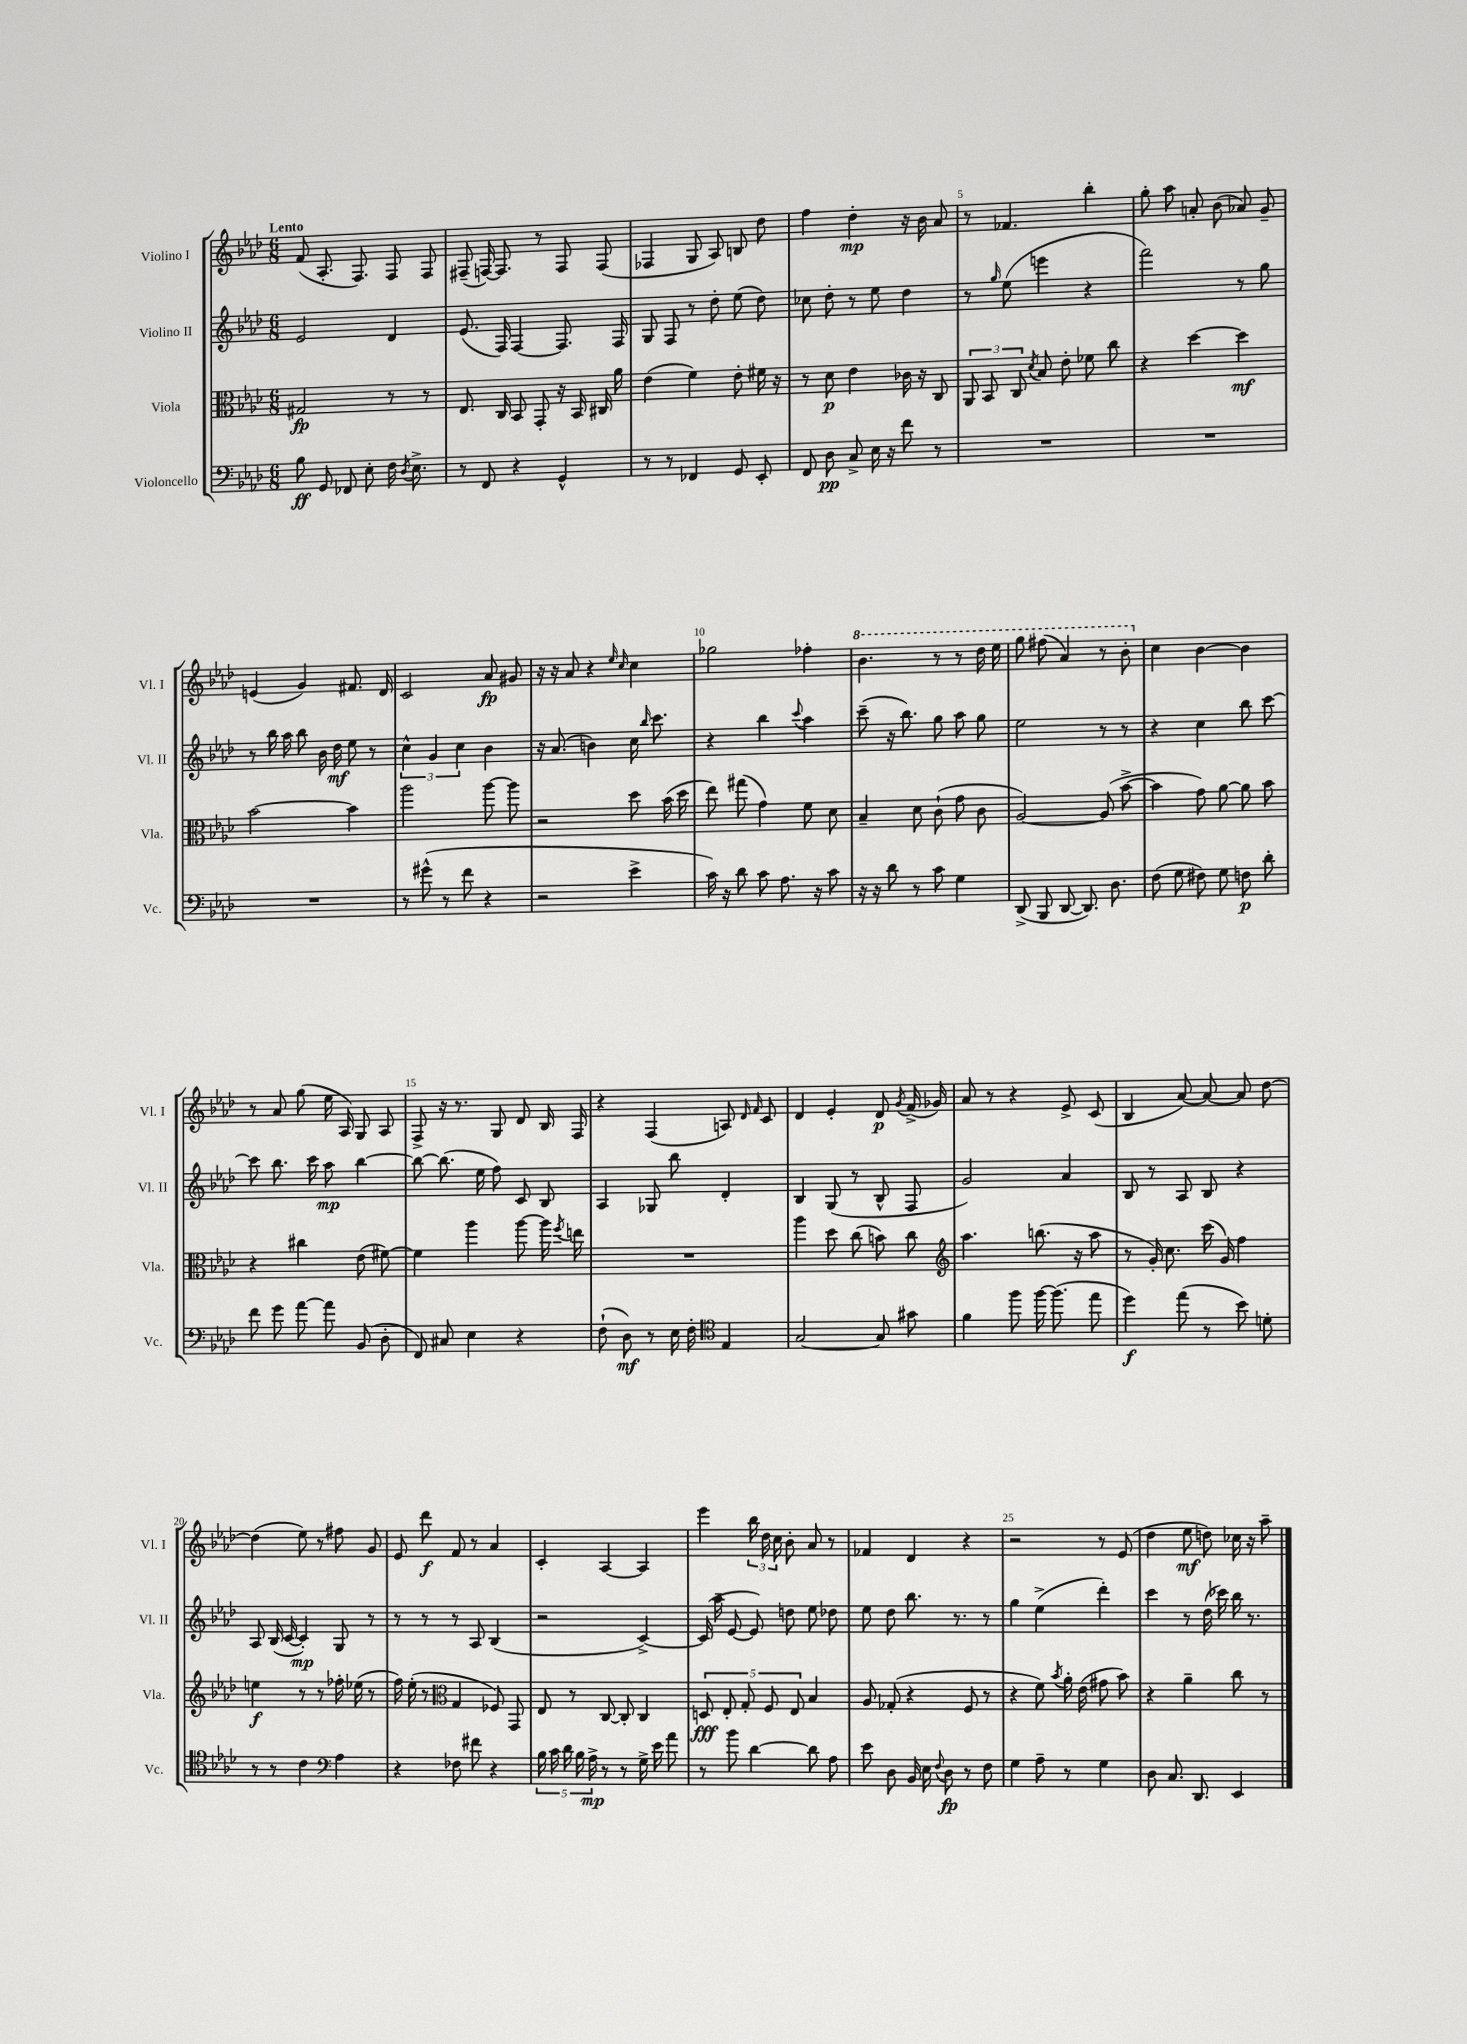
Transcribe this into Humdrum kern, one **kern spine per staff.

**kern	**kern	**kern	**kern
*staff4	*staff3	*staff2	*staff1
*clefF4	*clefC3	*clefG2	*clefG2
*k[b-e-a-d-]	*k[b-e-a-d-]	*k[b-e-a-d-]	*k[b-e-a-d-]
*M6/8	*M6/8	*M6/8	*M6/8
8B-	2G#	2e-	(8f
8GG	.	.	8.A-'
8FF-	.	.	.
.	.	.	8.F)
8E-'	.	.	.
16F	8r	4d-	8F
8qD-	.	.	.
8.E-^	.	.	.
.	8r	.	8F
=	=	=	=
8r	8.E-	(8.e-	(8F#~
8FF	.	.	[16F)
.	16C	16F)	8.F]
4r	8BB-	[4F	.
.	8GG'	.	8r
4GG^^	16r	8.F]	8F
.	16BB-	.	.
.	16C#	.	(8F
.	16a-	16F	.
=	=	=	=
8r	(4e-	8G	4F-
8r	.	8F	.
4FF-	4f)	8r	8G
.	.	8dd-'	8A-)
8GG	8e-'	(8ee-	8B
8EE-'	16f#	8dd-)	8dd-
.	16r	.	.
=	=	=	=
8FF	8r	8cc-	4ff
8D-	8d-	8dd-'	.
8C^	4e-	8r	4dd-'
16E-	.	8ee-	.
16r	.	.	.
8f	16c-	4dd-	16r
.	16r	.	16b-
8r	8C	.	8a-
=	=	=	=
2.r	12AA-	8r	8r
.	12BB-	.	.
.	.	16qqgg	.
.	.	(8ee-	4.f-
.	12C	.	.
.	8qd-	.	.
.	8B-	4eee	.
.	8e-'	.	.
.	8f-	4r	4bb-'
.	8cc	.	.
=	=	=	=
2.r	4r	2fff)	8gg'
.	.	.	8aa-
.	[4dd-	.	8a'
.	.	.	(8b-
.	4dd-]	8r	8a-)
.	.	8gg	8g~
=	=	=	=
2.r	[2b-	8r	(4e
.	.	16bb-	.
.	.	16aa-	.
.	.	8bb-	4g)
.	.	16b-	.
.	.	16dd-	.
.	4b-]	8ee-	8.f#
.	.	8r	.
.	.	.	16d-
=	=	=	=
8r	2aa-	6cc^^	2c
(8g#^^	.	.	.
.	.	6g	.
8r	.	.	.
.	.	6cc	.
8f	.	.	.
4r	[8aa-	4b-	8a-
.	8aa-]	.	8g#
=	=	=	=
2r	2r	16r	16r
.	.	(8.a-	16r
.	.	.	8a-
.	.	4b)	4r
.	.	.	16qqee-
.	.	.	16qqcc
4e-^	8dd-	16cc	4cc
.	.	16qqbb-	.
.	.	8.ccc	.
.	(16b-	.	.
.	16dd-	.	.
=	=	=	=
16c)	8ee-)	4r	2gg-
16r	.	.	.
8d-	(8gg#	.	.
8c	4g)	4bb-	.
8.A-	.	.	.
.	.	8qqccc	.
.	8f	4aa-	4ff-'
16r	.	.	.
8c	8d-	.	.
=	=	=	=
16r	4B-~	(8ccc~	4.bb-
16r	.	.	.
8d-	.	16r	.
.	.	8.bb-)	.
8r	8d-	.	.
8c	(8c`	8gg	8r
4G	8g	8aa-	8r
.	8c	8gg	16ddd-
.	.	.	16eee-
=	=	=	=
(8DD-^	[2A-)	2ee-	8ggg
8BBB-	.	.	(8fff#
[8DD-	.	.	4aa-)
8.DD-])	.	.	.
.	(8A-]	8r	8r
8.D-	.	.	.
.	[8b-^	8r	8bb-'
=	=	=	=
(8F	4b-]	4r	4cc
8G	.	.	.
8F#)	8g)	4cc	[4b-
8G	[8a-	.	.
8F	8a-]	8bb-	4b-]
8d-'	8b-	[8ccc	.
=	=	=	=
8f	4r	8ccc]	8r
8g	.	8.bb-	8a-
[8a-	4cc#	.	(8gg
.	.	16ccc	.
8a-]	.	8aa-	16ee-
.	.	.	16A-)
(8BB-	(8e-	[4bb-	8G
8D-'	[8f#)	.	8A-
=	=	=	=
8FF)	4f#]	8bb-_	8F^
8C#	.	(8.bb-]	16r
.	.	.	8.r
4E-	4aa-	.	.
.	.	16ee-	.
.	.	8ff)	8G
4r	[8aa-	8c	8d-
.	16aa-]	8B-	16B-
.	8qff	.	.
.	16ee	.	16F
=	=	=	=
(8F`	2.r	4A-	4r
8D-)	.	.	.
8r	.	8G-	(4F
16E-	.	8bb-	.
16F'	.	.	.
*clefC4	*	*	*
4E-	.	4d-'	8A)
.	.	.	16qqd-
.	.	.	16qqf
.	.	.	8c
=	=	=	=
[2G	4aa-	4B-	4d-
.	8dd-	(8G	4e-'
.	(8cc	8r	.
8G]	8b)	8B-^^	8d-
.	.	.	8qg
8g#	8cc	8F	(16f^
.	.	.	16g-)
=	=	=	=
*	*clefG2	*	*
4f	4.aa-	2g)	8a-
.	.	.	8r
8ff	.	.	4r
[16ff	(8.bb	.	.
(8.ff]	.	.	.
.	.	4a-	8e-^
.	16r	.	.
8ee-	8aa-	.	(8c
=	=	=	=
4dd-)	8r	8B-	4B-
.	16g')	8r	.
.	8.cc	.	.
(8ee-	.	8A-	[8a-)
8r	(16ccc	8B-	8a-_
.	16g)	.	.
8b-)	4ff	4r	8a-]
8d'	.	.	[8dd-
=	=	=	=
8r	4ee	8A-	(4dd-]
8r	.	(16B-	.
.	.	[16c	.
4c	8r	4c'])	8ee-)
.	8r	.	8r
*clefF4	*	*	*
4A-	16ff-'	8G	8ff#
.	(16ee-	.	.
.	8r	8r	8g
=	=	=	=
4r	16ff)	8r	8e-
.	(16ee-'	.	.
.	8r	8r	8ddd-
*	*clefC3	*	*
8F-	4G	8r	8f
8f#	.	8A-	8r
4r	8F-)	(4B-	4a-
.	8GG	.	.
=	=	=	=
20B-	8E-	2r	4c'
20c	.	.	.
20d-	.	.	.
.	8r	.	.
20B-	.	.	.
20A-^	.	.	.
8r	[8C	.	[4A-
8r	8C']	.	.
16G^	4C	[4c^)	4A-]
16e-	.	.	.
8a-	.	.	.
=	=	=	=
8r	10D	(16c]	4eee-
.	.	16aa-~	.
.	10E-'	.	.
8b-	.	[8e-	.
.	10G'	.	.
[4d-	.	8e-])	24bb-
.	.	.	24dd-
.	10F	.	.
.	.	.	24cc
.	.	8dd	8b-'
.	10E-	.	.
8d-]	4B-	8ee-	8a-
8A-	.	8dd-	8r
=	=	=	=
8e-	8A-	8ee-	4f-
8D-	(8G-'	8dd-	.
16BB-	4r	8.bb-	4d-
16E-	.	.	.
8qqF	.	.	.
8D-	.	.	.
.	.	8.r	.
8r	8F	.	4r
8F	8r	8r	.
=	=	=	=
4G	4r	4gg	2r
8A-~	8f)	(4ee-^	.
.	8qb-	.	.
8r	16a-'	.	.
.	(16e-	.	.
4G	8g#	4ddd-')	8r
.	8b-)	.	(8e-
=	=	=	=
8D-	4r	4ccc	4dd-
8.C	.	.	.
.	4a-~	8r	8ee-
8.DD-	.	.	.
.	.	(16dd-	8dd)
.	.	16ccc-)	.
4EE-	8cc	16bb-	16cc-
.	.	8.r	16r
.	8r	.	8aa-~
==	==	==	==
*-	*-	*-	*-
